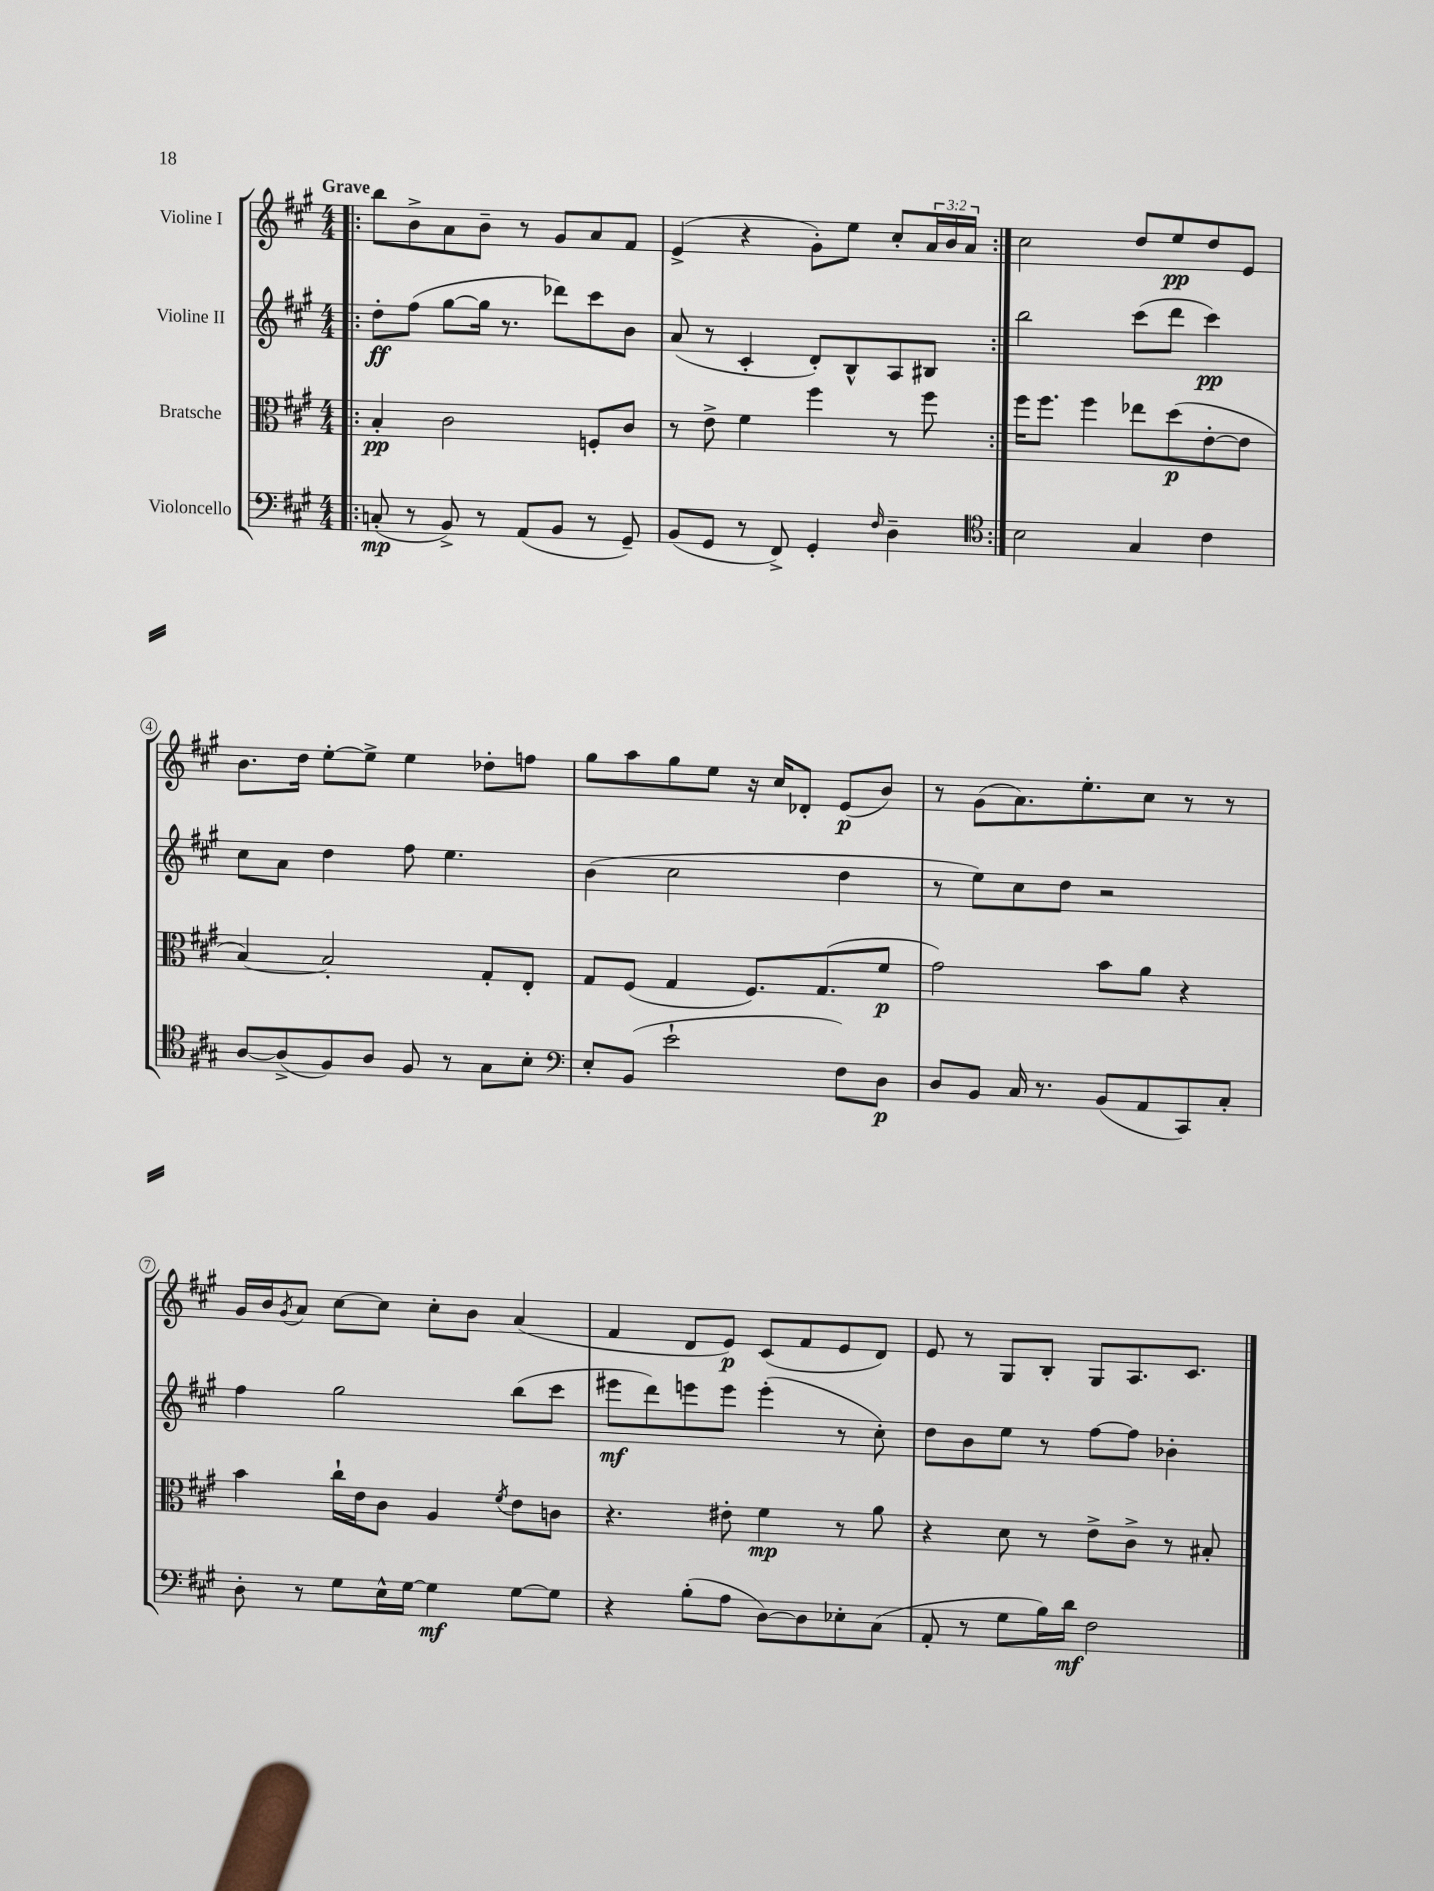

**kern	**kern	**kern	**kern
*staff4	*staff3	*staff2	*staff1
*clefF4	*clefC3	*clefG2	*clefG2
*k[f#c#g#]	*k[f#c#g#]	*k[f#c#g#]	*k[f#c#g#]
*M4/4	*M4/4	*M4/4	*M4/4
=!|:	=!|:	=!|:	=!|:
(8C'	4B'	8dd'	8bb
8r	.	(8ff#	8b^
8BB^)	2c#	[8gg#	8a
8r	.	16gg#]	8b~
.	.	8.r	.
(8AA	.	.	8r
8BB	.	8ddd-)	8g#
8r	8F'	8ccc#	8a
8GG#~)	8c#	8b	8f#
=	=	=	=
(8BB	8r	(8a	(4e^
8GG#	8e^	8r	.
8r	4f#	4c#'	4r
8FF#^)	.	.	.
4GG#'	4ff#	8d')	8g#')
.	.	8B^^	8ee
16qqF#	.	.	.
4D~	8r	8A	8cc#'
.	8ff#	8B#	24a
.	.	.	24b
.	.	.	24a
=:|!	=:|!	=:|!	=:|!
*clefC4	*	*	*
2B	16ff#	2bb	2cc#
.	8.ff#	.	.
.	4ff#	.	.
4G#	8ee-	(8ccc#	8dd
.	(8dd	8ddd	8ee
4c#	[8e'	4ccc#)	8dd
.	8e]	.	8e
=	=	=	=
[8A	[4B)	8cc#	8.b
(8A^]	.	8a	.
.	.	.	16dd
8F#)	2B']	4dd	[8ee'
8A	.	.	8ee^]
8F#	.	8ff#	4ee
8r	.	4.ee	.
8G#	8G#'	.	8dd-'
8B'	8E'	.	8ff
=	=	=	=
*clefF4	*	*	*
8E'	8G#	(4b	8gg#
(8BB	(8F#	.	8aa
2e`	4G#	2cc#	8gg#
.	.	.	8ee
.	8.F#)	.	16r
.	.	.	16cc#
.	.	.	8d-'
.	(8.G#	.	.
8F#)	.	4dd	(8e
8D	8f#	.	8b)
=	=	=	=
8D	2g#)	8r	8r
8BB	.	8ee)	(8g#
16C#	.	8cc#	8.a)
8.r	.	.	.
.	.	8dd	.
.	.	.	8.ee'
(8BB	8b	2r	.
8AA	8a	.	8cc#
8CC#)	4r	.	8r
8C#'	.	.	8r
=	=	=	=
8D'	4b	4ff#	16g#
.	.	.	16b
.	.	.	8qg#
8r	.	.	8a
8G#	16cc#`	2gg#	[8cc#
.	16e	.	.
16E^^	8c#	.	8cc#]
[16G#	.	.	.
4G#]	4A	.	8cc#'
.	.	.	8b
.	8qf#	.	.
[8G#	8e	(8bb	(4a
8G#]	8c	8ccc#	.
=	=	=	=
4r	4.r	8eee#	4f#
.	.	8ddd)	.
(8B'	.	8eee	8d
8A	8e#'	8eee	8e)
[8D)	4f#	(4eee'	(8c#
8D]	.	.	8f#
8E-'	8r	8r	8e
(8C#	8a	8cc#')	8d)
=	=	=	=
8AA'	4r	8dd	8e
8r	.	8b	8r
8G#	8d	8ee	8G#
16B)	8r	8r	8B'
16d	.	.	.
2F#	8e^	[8ff#	8G#
.	8c#^	8ff#]	8.A
.	8r	4b-'	.
.	.	.	8.c#
.	8B#'	.	.
==	==	==	==
*-	*-	*-	*-
